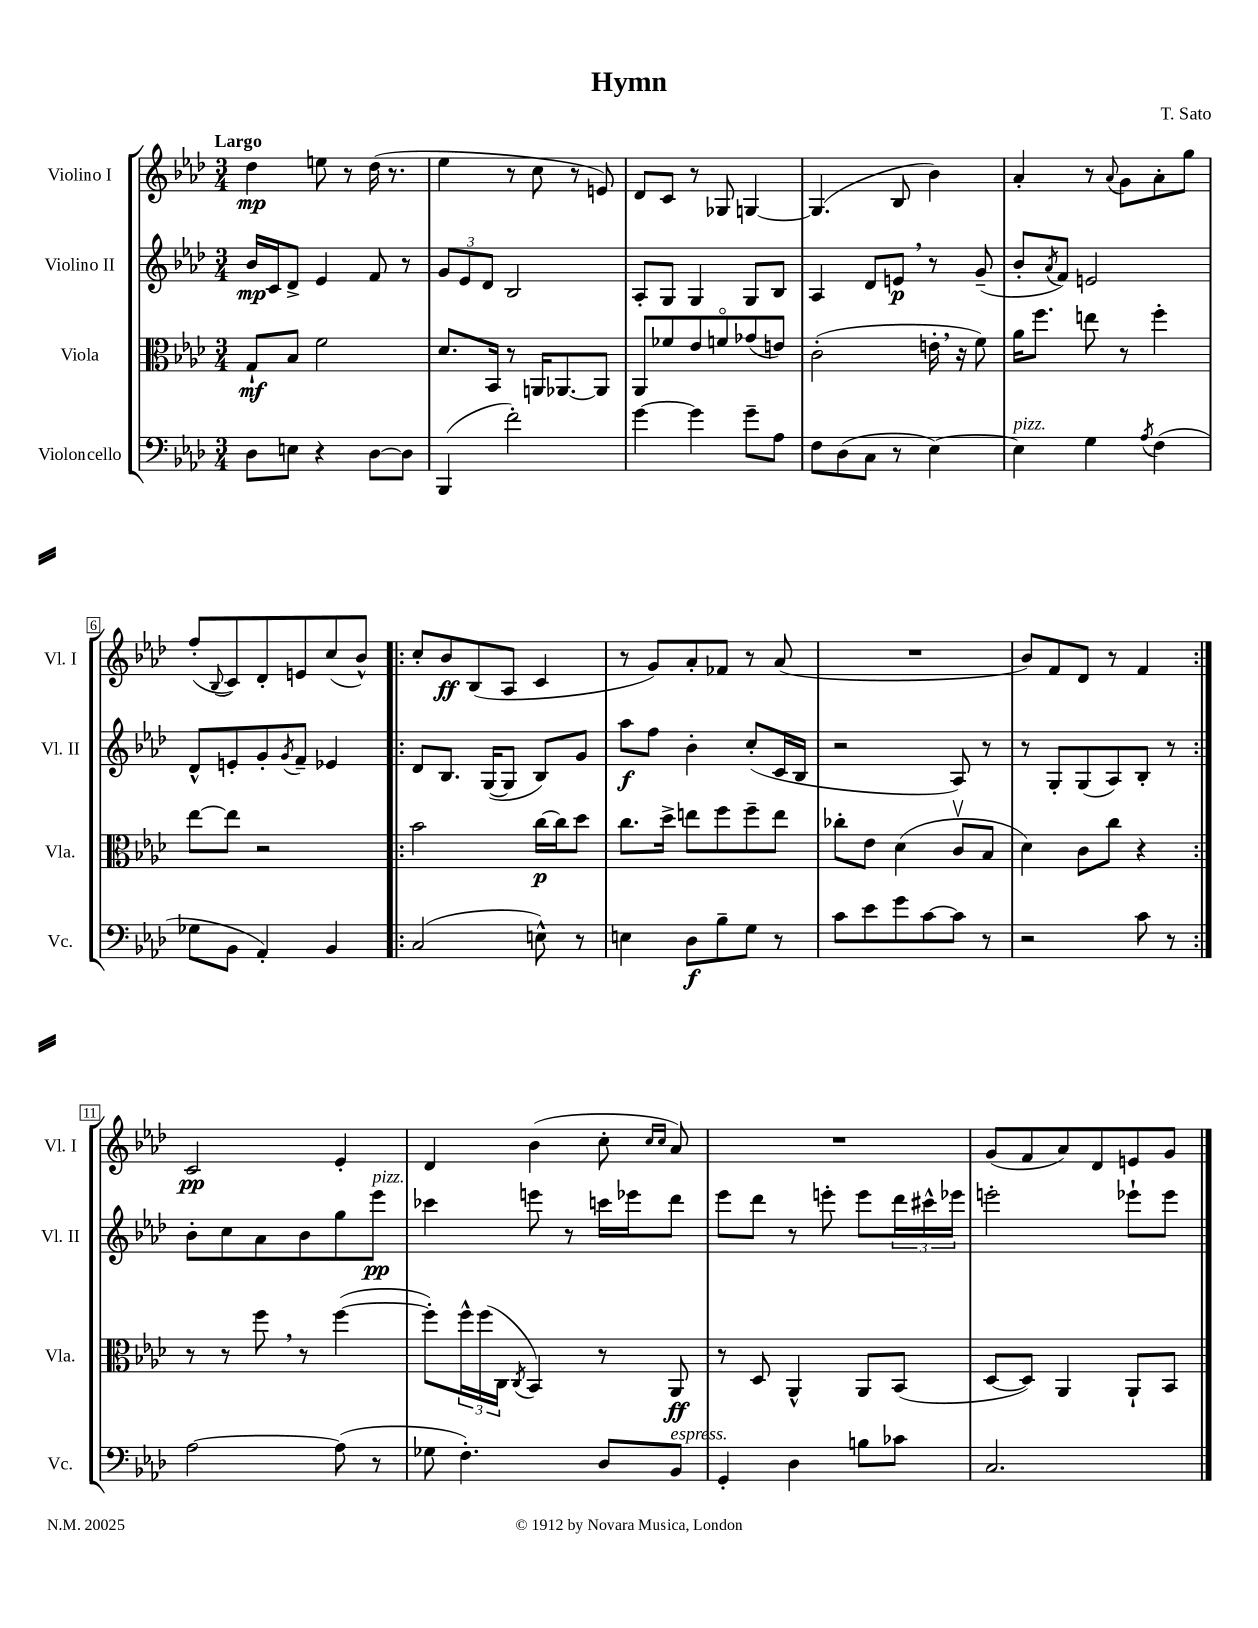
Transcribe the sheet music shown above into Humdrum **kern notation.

**kern	**dynam	**kern	**dynam	**kern	**dynam	**kern	**dynam
*part4	*part4	*part3	*part3	*part2	*part2	*part1	*part1
*staff4	*staff4	*staff3	*staff3	*staff2	*staff2	*staff1	*staff1
*I"Violoncello	*	*I"Viola	*	*I"Violino II	*	*I"Violino I	*
*I'Vc.	*	*I'Vla.	*	*I'Vl. II	*	*I'Vl. I	*
*clefF4	*	*clefC3	*	*clefG2	*	*clefG2	*
*k[b-e-a-d-]	*	*k[b-e-a-d-]	*	*k[b-e-a-d-]	*	*k[b-e-a-d-]	*
*M3/4	*	*M3/4	*	*M3/4	*	*M3/4	*
=1	=1	=1	=1	=1	=1	=1	=1
!	!	!	!	!	!	!LO:TX:a:B:t=Largo	!
8D-\L	.	8G`/L	mf	16b-/LL	mp	4dd-\	mp
.	.	.	.	16c/J	.	.	.
8En\J	.	8B-/J	.	8d-^/J	.	.	.
4r	.	2f\	.	4e-/	.	8een\	.
.	.	.	.	.	.	8r	.
[8D-\L	.	.	.	8f/	.	(16dd-\	.
.	.	.	.	.	.	8.r	.
8D-\J]	.	.	.	8r	.	.	.
=2	=2	=2	=2	=2	=2	=2	=2
(4BBB-/	.	8.d-/L	.	12g/L	.	4ee-\	.
.	.	.	.	12e-/	.	.	.
.	.	.	.	12d-/J	.	.	.
.	.	16BB-/Jk	.	.	.	.	.
2f'\)	.	8r	.	2B-/	.	8r	.
.	.	16AAn/KL	.	.	.	8cc\	.
.	.	[8.AA-X/	.	.	.	.	.
.	.	.	.	.	.	8r	.
.	.	8AA-/J]	.	.	.	8en/)	.
=3	=3	=3	=3	=3	=3	=3	=3
[4g\	.	8AA-/L	.	8A-'/L	.	8d-/L	.
.	.	8f-X/	.	8G/J	.	8c/J	.
4g\]	.	8e-/	.	4G/	.	8r	.
.	.	8fn/	.	.	.	8G-X/	.
8g~\L	.	(8g-X/	.	8G/L	.	[4Gn/	.
8A-\J	.	8en/J)	.	8B-/J	.	.	.
=4	=4	=4	=4	=4	=4	=4	=4
8F\L	.	(2c'\	.	4A-/	.	(4.G/]	.
(8D-\	.	.	.	.	.	.	.
8C\J	.	.	.	8d-/L	.	.	.
8r	.	.	.	8en,/J	p	8B-/	.
[4E-\)	.	16en',\	.	8r	.	4b-\)	.
.	.	16r	.	.	.	.	.
.	.	8f\)	.	(8g~/	.	.	.
=5	=5	=5	=5	=5	=5	=5	=5
!LO:TX:a:i:t=pizz.	!	!	!	!	!	!	!
4E-\]	.	16a-\KL	.	8b-'/L	.	4a-'/	.
.	.	8.ff\J	.	.	.	.	.
.	.	.	.	8qa-/	.	.	.
.	.	.	.	8f/J)	.	.	.
4G\	.	8een\	.	2en/	.	8r	.
.	.	.	.	.	.	8qqa-/	.
.	.	8r	.	.	.	8g\L	.
8qA-/	.	.	.	.	.	.	.
(4F\	.	4ff'\	.	.	.	8a-'\	.
.	.	.	.	.	.	8gg\J	.
!!LO:LB:g=z
=6	=6	=6	=6	=6	=6	=6	=6
8G-X\L	.	[8ee-\L	.	8d-^^/L	.	(8ff'/L	.
.	.	.	.	.	.	8qqB-/	.
8BB-\J	.	8ee-\J]	.	8en'/	.	8c/)	.
4AA-'/)	.	2r	.	8g'/	.	8d-'/	.
.	.	.	.	8qg/	.	.	.
.	.	.	.	8f~/J	.	8en/	.
4BB-/	.	.	.	4e-X/	.	(8cc/	.
.	.	.	.	.	.	8b-^^/J)	.
=7!|:	=7!|:	=7!|:	=7!|:	=7!|:	=7!|:	=7!|:	=7!|:
(2C/	.	2b-\	.	8d-/L	.	8cc'/L	.
.	.	.	.	8.B-/J	.	8b-/	ff
.	.	.	.	.	.	(8B-/	.
.	.	.	.	([16G/KL	.	.	.
.	.	.	.	8G/J]	.	8A-/J	.
8En^^\)	.	[16cc\LL	p	8B-/L)	.	4c/	.
.	.	16cc\J]	.	.	.	.	.
8r	.	8dd-\J	.	8g/J	.	.	.
=8	=8	=8	=8	=8	=8	=8	=8
4En\	.	8.cc\L	.	8aa-\L	f	8r	.
.	.	.	.	8ff\J	.	8g/L)	.
.	.	16dd-^\Jk	.	.	.	.	.
8D-\L	f	8een\L	.	4b-'\	.	8a-'/	.
8B-~\	.	8ff\	.	.	.	8f-X/J	.
8G\J	.	8ff~\	.	(8cc'/L	.	8r	.
8r	.	8ee\J	.	16c/L	.	(8a-/	.
.	.	.	.	16B-/JJ	.	.	.
=9	=9	=9	=9	=9	=9	=9	=9
8c\L	.	8cc-X'\L	.	2r	.	2.r	.
8e-\	.	8e-\J	.	.	.	.	.
8g\	.	(4d-\	.	.	.	.	.
[8c\	.	.	.	.	.	.	.
8c\J]	.	8cv/L	.	8A-/)	.	.	.
8r	.	8B-/J	.	8r	.	.	.
=10	=10	=10	=10	=10	=10	=10	=10
2r	.	4d-\)	.	8r	.	8b-/L)	.
.	.	.	.	8G'/L	.	8f/	.
.	.	8c\L	.	(8G/	.	8d-/J	.
.	.	8cc\J	.	8A-/)	.	8r	.
8c\	.	4r	.	8B-'/J	.	4f/	.
8r	.	.	.	8r	.	.	.
!!LO:LB:g=z
=11:|!	=11:|!	=11:|!	=11:|!	=11:|!	=11:|!	=11:|!	=11:|!
[2A-\	.	8r	.	8b-'\L	.	2c/	pp
.	.	8r	.	8cc\	.	.	.
.	.	8ff,\	.	8a-\	.	.	.
.	.	8r	.	8b-\	.	.	.
(8A-\]	.	([4ff\	.	8gg\	.	4e-'/	.
!	!	!	!	!LO:TX:a:i:t=pizz.	!	!	!
8r	.	.	.	8eee-\J	pp	.	.
=12	=12	=12	=12	=12	=12	=12	=12
8G-X\	.	8ff'\L])	.	4ccc-X\	.	4d-/	.
4.F'\)	.	24ff^^\L	.	.	.	.	.
.	.	(24ff\	.	.	.	.	.
.	.	24C\JJ	.	.	.	.	.
.	.	8qC/	.	.	.	.	.
.	.	4BB-/)	.	8eeen\	.	(4b-\	.
.	.	.	.	8r	.	.	.
8D-/L	.	8r	.	16cccn\LL	.	8cc'\	.
.	.	.	.	16eee-X\J	.	.	.
.	.	.	.	.	.	16qqcc/LL	.
.	.	.	.	.	.	16qqcc/JJ	.
!LO:TX:a:i:t=espress.	!	!	!	!	!	!	!
8BB-/J	.	8AA-/	ff	8ddd-\J	.	8a-/)	.
=13	=13	=13	=13	=13	=13	=13	=13
4GG'/	.	8r	.	8eee-\L	.	2.r	.
.	.	8D-/	.	8ddd-\J	.	.	.
4D-\	.	4AA-^^/	.	8r	.	.	.
.	.	.	.	8eeen'\	.	.	.
8Bn\L	.	8AA-/L	.	8eee\L	.	.	.
8c-X\J	.	(8BB-/J	.	24ddd-\L	.	.	.
.	.	.	.	24ccc#X^^\	.	.	.
.	.	.	.	24eee-X\JJ	.	.	.
=14	=14	=14	=14	=14	=14	=14	=14
2.C/	.	[8D-/L	.	2eeen'\	.	(8g/L	.
.	.	8D-/J])	.	.	.	8f/	.
.	.	4AA-/	.	.	.	8a-/)	.
.	.	.	.	.	.	8d-/	.
.	.	8AA-`/L	.	8eee-X`\L	.	8en/	.
.	.	8BB-/J	.	8eee-\J	.	8g/J	.
==	==	==	==	==	==	==	==
*-	*-	*-	*-	*-	*-	*-	*-
